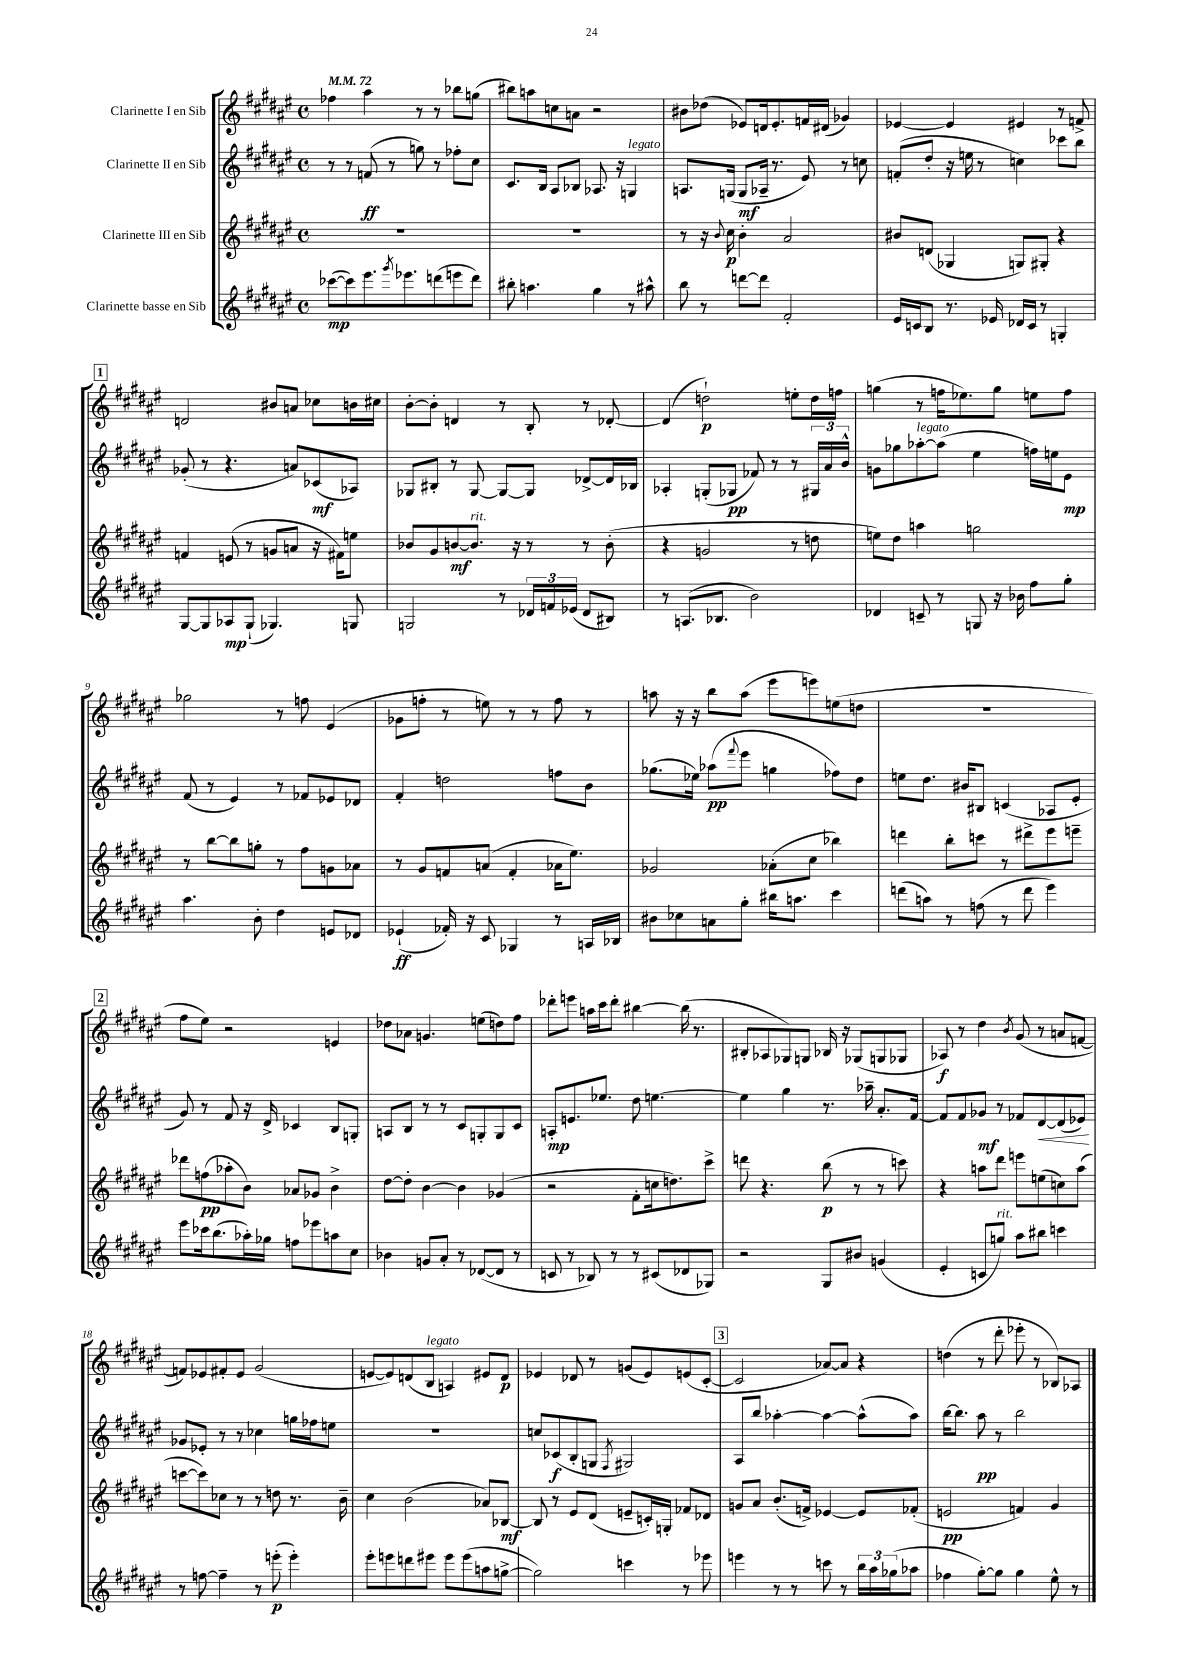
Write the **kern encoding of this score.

**kern	**kern	**kern	**kern
*staff4	*staff3	*staff2	*staff1
*clefG2	*clefG2	*clefG2	*clefG2
*k[f#c#g#d#a#e#]	*k[f#c#g#d#a#e#]	*k[f#c#g#d#a#e#]	*k[f#c#g#d#a#e#]
*M4/4	*M4/4	*M4/4	*M4/4
*met(c)	*met(c)	*met(c)	*met(c)
*MM72	*MM72	*MM72	*MM72
([8ccc-\L	1r	8r	4ff-\
8ccc-\])	.	8r	.
8.eee#\	.	(8f/	4aa#\
.	.	8r	.
8qggg#/	.	.	.
8.eee-\	.	.	.
.	.	8gg\)	8r
(8ddd\	.	8r	8r
8eee\	.	8ff-'\L	8bb-\L
8ddd\J)	.	8cc#\J	(8gg\J
=	=	=	=
8bb#'\	1r	8.c#/L	8bb#\L)
4.aa\	.	.	8aa\
.	.	16B/Jk	.
.	.	8A#/L	8cc\
.	.	8B-/J	8a\J
4gg#\	.	8.A-/	2r
.	.	16r	.
8r	.	4G/	.
8aa#^^\	.	.	.
=	=	=	=
8bb\	8r	8.A/L	8b#\L
8r	16r	.	(8dd-\J
.	8qqb/	.	.
.	16cc#\	(16G/Jk	.
[8ddd\L	4b'\	8G/L	8e-/L)
8ddd\]J	.	16A-~/Jk	16d/k
.	.	8.r	8.e-'/
2f#'/	2a#/	.	.
.	.	8e#/)	16f/L
.	.	.	(16d#/JJ
.	.	8r	4g-/)
.	.	8cc\	.
=	=	=	=
16e#/LL	8b#/L	(8f'/L	[4e-/
16c/J	.	.	.
8B/J	(8d/J	8dd#'/J	.
8.r	4G-/	16r	4e-/]
.	.	16ee\	.
.	.	8r	.
16e-/	.	.	.
16d-/LL	8G/L)	4cc\)	4e#/
16c/JJ	.	.	.
8r	8G#'/J	.	.
4G'/	4r	8ccc-\L	8r
.	.	8bb\J	8f^/
=	=	=	=
[8G#/L	4f/	(8g-'/	2d/
8G#/]	.	8r	.
8A-/	(8e/	4.r	.
(8G#`/J	8r	.	.
4.G-/)	8g/L	.	8b#/L
.	8a/J	8a/L)	8a/J
.	16r	(8c-/	8cc-\L
.	16f#\LK)	.	.
8G/	8ee\J	8A-/J)	16b\L
.	.	.	16cc#\JJ
=	=	=	=
2G/	8b-/L	8G-/L	[8b'\L
.	8g#/	8B#'/J	8b'\]J
.	[8b/	8r	4d/
.	8.b/]J	[8G-/	.
8r	.	8G-/_L	8r
.	16r	.	.
24d-/LL	8r	8G-/]J	8B'/
24f/	.	.	.
(24e-/JJ	.	.	.
8d-/L	8r	[8d-^/L	8r
8B#/J)	(8b'\	16d-/]L	[8d-'/
.	.	16B-/JJ	.
=	=	=	=
8r	4r	4A-'/	(4d-/]
(8.A/L	.	.	.
.	2g/	(8G'/L	2dd`\)
8.B-/J	.	.	.
.	.	8G-/J	.
2b\)	.	8f-/)	.
.	.	8r	.
.	8r	8r	8ee'\L
.	8dd\	24G#/LL	16dd\L
.	.	24a#/	.
.	.	.	16ff\JJ
.	.	24b^^/JJ	.
=	=	=	=
4d-/	8ee\L)	8g\L	(4gg\
.	8dd#\J	8gg-\	.
8c~/	4aa\	[8aa-'\	8r
8r	.	(8aa-\]J	16ff\LK
.	.	.	8.ee-\)
8G/	2gg\	4ee#\	.
16r	.	.	8gg\J
16b-\	.	.	.
8ff#\L	.	16ff\LL)	8ee\L
.	.	16ee\J	.
8gg#'\J	.	8e#\J	8ff\J
=	=	=	=
4.aa#\	8r	(8f#/	2gg-\
.	[8bb\L	8r	.
.	8bb\]	4e#/)	.
8b'\	8gg'\J	.	.
4dd#\	8r	8r	8r
.	8ff#\L	8f-/L	8ff\
8e/L	8g\	8e-/	(4e#/
8d-/J	8a-\J	8d-/J	.
=	=	=	=
(4e-`/	8r	4f#'/	8g-\L
.	8g#/L	.	8ff'\J
16f-'/)	8f/	2dd\	8r
16r	.	.	.
8c#/	(8a/J	.	8ee\)
4G-/	4f'/	.	8r
.	.	.	8r
8r	16a-\LK	8ff\L	8ff\
.	8.ee#\J)	.	.
16A/LL	.	8b\J	8r
16B-/JJ	.	.	.
=	=	=	=
8b#\L	2g-/	(8.gg-\L	8aa\
8cc-\	.	.	16r
.	.	16ee-\Jk)	16r
8a\	.	(8aa-\L	8bb\L
.	.	8qqfff#/	.
8gg#'\J	.	8eee#\J	(8aa\J
16bb#\LK	(8a-'\L	4gg\	8eee#\L
8.aa\J	.	.	.
.	8cc#\J	.	8eee\)
4ccc#\	4bb-\)	8ff-\L)	(8ee\
.	.	8dd#\J	8dd\J
=	=	=	=
(8ddd\L	4ddd\	8ee\L	1r
8aa\J)	.	8.dd#\J	.
8r	8bb'\L	.	.
.	.	16b#/LK	.
(8ff\	8ccc\J	8B#/J	.
8r	8r	(4c/	.
8ddd\	8ddd#^\L	.	.
4eee#\)	8eee#\	8A-/L	.
.	8eee~\J	8e#'/J	.
=	=	=	=
8eee#\L	8ddd-\L	8g#/)	8ff#\L
16ccc-\k	(8ff\	8r	8ee#\J)
(8.bb\	.	.	.
.	8aa-'\	8f#/	2r
16aa-'\L)	8b\J)	16r	.
16gg-\JJ	.	16d#^/	.
8ff\L	8a-/L	4c-/	.
8eee-\	8g-/J	.	.
8aa\	4b^\	8B/L	4e/
8cc#\J	.	8G'/J	.
=	=	=	=
4b-\	[8dd#\L	8A/L	8dd-\L
.	8dd#'\]J	8B/J	8a-\J
8g/L	[4b\	8r	4.g/
8a#'/J	.	8r	.
8r	4b\]	8c#/L	.
([8d-/L	.	8G'/	(8ee\L
8d-/]J	(4g-/	8G/	8dd\)
8r	.	8c#/J	8ff#\J
=	=	=	=
8c/	2r	8A'/L	8ddd-'\L
8r	.	8.e/	8eee\J
8B-/)	.	.	16aa\LL
.	.	8.ee-/J	16ccc#\J
8r	.	.	8ddd-'\J
8r	8f#'\L	8dd#\	[4bb#\
(8c#/L	16cc\k	[4.ee\	.
.	8.dd\)	.	.
8d-/	.	.	(16bb#\]
.	.	.	8.r
8G-/J)	8ccc#^\J	.	.
=	=	=	=
2r	8ddd\	4ee\]	8B#'/L
.	4.r	.	8A-/
.	.	4gg#\	8G-/)
.	.	.	8G/J
8G#/L	(8bb\	8.r	16B-/
.	.	.	16r
8b#/J	8r	.	(8G-/L
.	.	16aa-~\	.
(4g/	8r	8.a#'/L	8G/
.	8ccc\)	.	8G-/J
.	.	[16f#/Jk	.
=	=	=	=
4e#'/	4r	8f#/]L	8A-/)
.	.	8f#/	8r
8c/L	8aa\L	8g-/J	4dd#\
8gg/J)	8ddd#\J	8r	.
.	.	.	8qb/
8aa#\L	8eee\L	8f-/L	(8g#/
8bb#\J	(8ee\	[8d#/	8r
4ccc\	8cc\)	(8d#/]	8a/L
.	(8aa\J	8e-/J)	[8f/J
=	=	=	=
8r	[8ccc\L	8g-/L	8f/]L)
[8ff\	8ccc\])	8e-'/J	8e-/
4ff~\]	8cc-\J	8r	8f#'/
.	8r	8r	8e-/J
8r	8r	4cc-\	(2g#/
(8eee'\	8dd\	.	.
4eee'\)	8.r	16gg\LL	.
.	.	16ff-\J	.
.	.	8ee\J	.
.	16b~\	.	.
=	=	=	=
8eee#'\L	4cc#\	1r	[8e/L
8eee\	.	.	8e/])
8ddd\	(2b\	.	(8d/
8eee#\J	.	.	8B/J
8eee#\L	.	.	4A/)
(8eee#\	.	.	.
8aa\	8a-/L)	.	8e#/L
[8gg^\J	[8B-/J	.	8d/J
=	=	=	=
2gg\])	8B-/]	8cc/L	4e-/
.	8r	(8c-/	.
.	8e#/L	8B'/	8d-/
.	(8d#/J	8G/J	8r
.	.	8qF#/	.
4ccc\	8e~/L	2G#/)	(8g/L
.	16c'/L)	.	8e-/)
.	16G'/JJ	.	.
8r	8f-/L	.	(8e/
8eee-\	8d-/J	.	[8c#'/J
=	=	=	=
4eee\	8g/L	8A#/L	2c#/]
.	8a#/J	8bb/J	.
8r	(8.b'/L	[4aa-'\	.
8r	.	.	.
.	16f^/Jk)	.	.
8ccc\	[4e-/	4aa-\_	[8a-/L)
8r	.	.	8a-/]J
24bb\LL	8e-/]L	(8aa-^^\]L	4r
24aa#\	.	.	.
(24gg-\J	.	.	.
8aa-\J	(8f-'/J	8aa-\J)	.
=	=	=	=
4ff-\	2e/	[16bb\LK	(4dd\
.	.	8.bb\]J	.
[8gg#'\L)	.	8aa#\	8r
8gg#\]J	.	8r	8ddd#'\
4gg#\	4f/)	2bb\	8eee-'\
.	.	.	8r
8ee#^^\	4g#/	.	8B-/L)
8r	.	.	8A-/J
==	==	==	==
*-	*-	*-	*-
